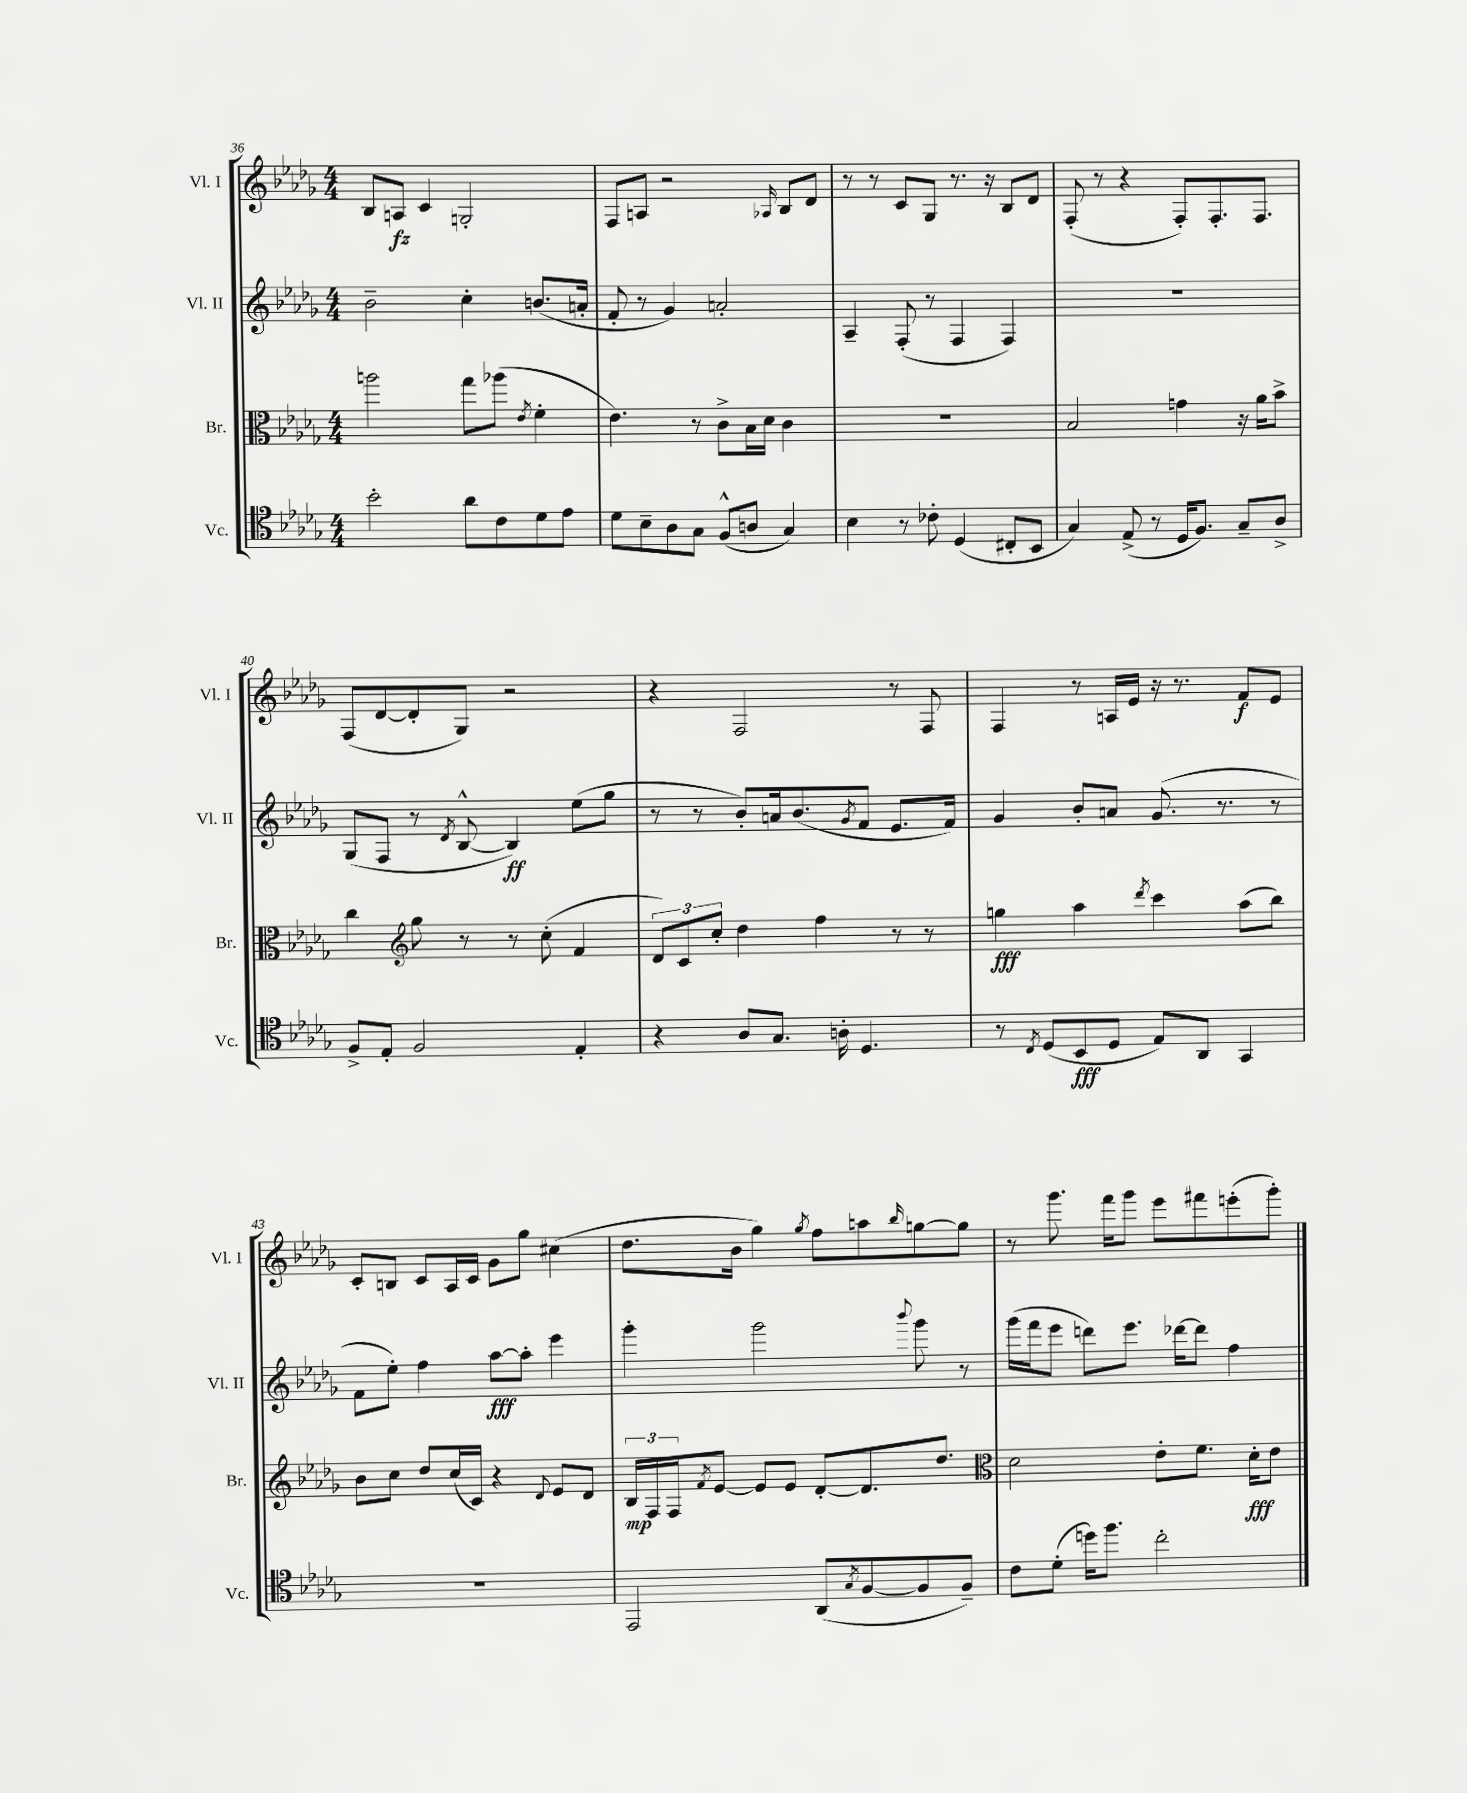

**kern	**kern	**kern	**kern
*staff4	*staff3	*staff2	*staff1
*clefC4	*clefC3	*clefG2	*clefG2
*k[b-e-a-d-g-]	*k[b-e-a-d-g-]	*k[b-e-a-d-g-]	*k[b-e-a-d-g-]
*M4/4	*M4/4	*M4/4	*M4/4
2b-'\	2aa\	2b-~\	8B-/L
.	.	.	8A/J
.	.	.	4c/
8a-\L	8gg-\L	4cc'\	2G'/
8c\	(8aa-\J	.	.
.	8qe-/	.	.
8d-\	4f'\	(8.b/L	.
8e-\J	.	.	.
.	.	16a'/Jk	.
=	=	=	=
8d-\L	4.e-\)	8f'/	8F/L
8B-~\	.	8r	8A/J
8A-\	.	4g-/)	2r
8G-\J	8r	.	.
(8F^^/L	8c^\L	2a'/	.
8A/J	16B-\L	.	.
.	16d-\JJ	.	.
.	.	.	16qqA-/
4G-/)	4c\	.	8B-/L
.	.	.	8d-/J
=	=	=	=
4B-\	1r	4A-~/	8r
.	.	.	8r
8r	.	(8F'/	8c/L
8c-'\	.	8r	8G-/J
(4D-/	.	4F/	8.r
.	.	.	16r
8C#'/L	.	4F/)	8B-/L
8BB-/J	.	.	8d-/J
=	=	=	=
4G-/)	2B-/	1r	(8F'/
.	.	.	8r
(8E-^/	.	.	4r
8r	.	.	.
16D-/LK	4g\	.	8F'/L)
8.F/J)	.	.	.
.	.	.	8.F'/
8G-~/L	16r	.	.
.	16a-\LK	.	8.F/J
8A-^/J	8b-^\J	.	.
=	=	=	=
8F^/L	4cc\	(8G-/L	(8F/L
8E-'/J	.	8F/J	[8d-/
*	*clefG2	*	*
2F/	8gg-\	8r	8d-'/]
.	.	8qd-/	.
.	8r	[8B-^^/	8G-/J)
.	8r	4B-/])	2r
.	(8cc'\	.	.
4E-'/	4f/	(8ee-\L	.
.	.	8gg-\J	.
=	=	=	=
4r	12d-/L)	8r	4r
.	12c/	.	.
.	.	8r	.
.	12cc'/J	.	.
8A-/L	4dd-\	8b-'/L)	2F/
8.G-/J	.	16a/k	.
.	.	(8.b-/	.
.	4ff\	.	.
16A'\	.	.	.
.	.	8qg-/	.
4.D-/	.	8f/J	.
.	8r	8.e-/L	8r
.	8r	.	8F/
.	.	16f/Jk)	.
=	=	=	=
8r	4gg\	4g-/	4F/
8qC/	.	.	.
(8D-/L	.	.	.
8BB-/	4aa-\	8b-'/L	8r
8D-/J	.	8a/J	16A/LL
.	.	.	16e-/JJ
.	8qddd-/	.	.
8E-/L)	4ccc\	(8.g-/	16r
.	.	.	8.r
8AA-/J	.	.	.
.	.	8.r	.
4GG-/	(8aa-\L	.	8f/L
.	8bb-\J)	8r	8e-/J
=	=	=	=
1r	8b-\L	8f\L	8c'/L
.	8cc\J	8ee-'\J)	8B/J
.	8dd-/L	4ff\	8c/L
.	(16cc/L	.	16A-/L
.	16c/JJ)	.	16c/JJ
.	4r	[8aa-\L	8g-\L
.	.	8aa-'\]J	8gg-\J
.	8qqd-/	.	.
.	8e-/L	4eee-\	(4cc#\
.	8d-/J	.	.
=	=	=	=
2EE-/	24B-/LL	4ggg-'\	8.dd-\L
.	24F/	.	.
.	24F/J	.	.
.	8qf/	.	.
.	[8e-/J	.	.
.	.	.	16b-\Jk
.	8e-/]L	2ggg-\	4gg-\)
.	8e-/J	.	.
.	.	.	8qgg-/
(8AA-/L	[8d-'/L	.	8ff\L
8qG-/	.	.	.
[8F/	8.d-/]	.	8aa\
.	.	8qqbbb-/	16qqbb-/
8F/]	.	8ggg-\	[8gg\
.	8.dd-/J	.	.
8F~/J)	.	8r	8gg\]J
=	=	=	=
*	*clefC3	*	*
8c\L	2d-\	(16ggg-\LL	8r
.	.	16fff\J	.
(8d-'\J	.	8eee-\J	8.ggg-\
16dd\LK)	.	8ddd\L)	.
8.ff\J	.	.	16fff\LK
.	.	8.eee-\J	8ggg-\J
2cc'\	8e-'\L	.	8eee-\L
.	.	[16ddd-\LK	.
.	8.f\J	8ddd-\]J	8fff#\
.	.	4ff\	(8eee'\
.	16d-'\LK	.	.
.	8e-\J	.	8ggg-'\J)
==	==	==	==
*-	*-	*-	*-
